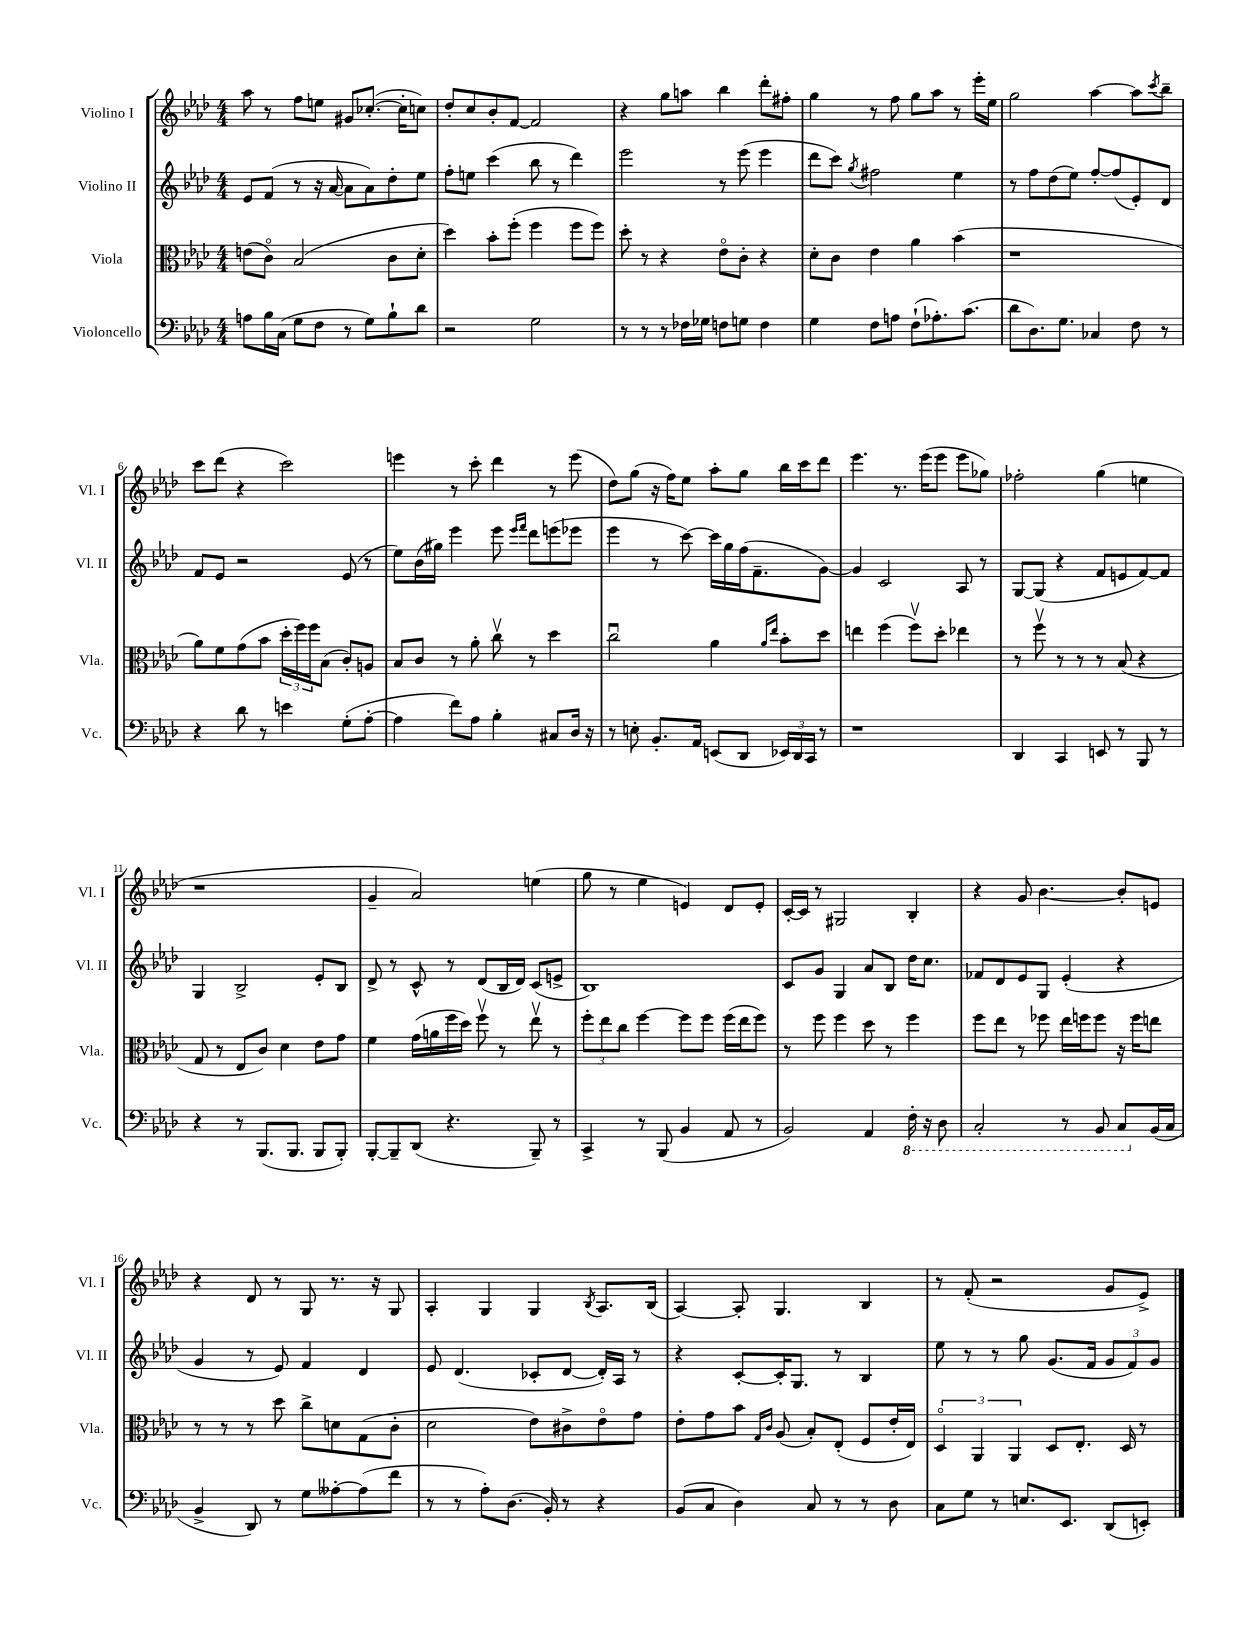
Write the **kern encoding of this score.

**kern	**kern	**kern	**kern
*staff4	*staff3	*staff2	*staff1
*clefF4	*clefC3	*clefG2	*clefG2
*k[b-e-a-d-]	*k[b-e-a-d-]	*k[b-e-a-d-]	*k[b-e-a-d-]
*M4/4	*M4/4	*M4/4	*M4/4
8A	(8e	8e-	8aa-
16B-	8co)	(8f	8r
(16C	.	.	.
8G	(2B-	8r	8ff
8F	.	16r	8ee
.	.	[16a-	.
8r	.	8a-]	8g#
8G)	.	8a-)	([8.cc-'
8B-`	8c	8dd-'	.
.	.	.	16cc-']
8d-	8d-'	8ee-	8cc)
=	=	=	=
2r	4dd-)	8ff'	8dd-'
.	.	8ee	8cc
.	8b-'	(4ccc	8b-'
.	(8ff'	.	[8f
2G	4ff	8bb-	2f]
.	.	8r	.
.	8ff	4ddd-)	.
.	8ff)	.	.
=	=	=	=
8r	8dd-'	2eee-	4r
8r	8r	.	.
8r	4r	.	8gg
16F-	.	.	8aa
16G-	.	.	.
8F	8e-o	8r	4bb-
8G	8c'	(8eee-	.
4F	4r	4eee-	8ddd-'
.	.	.	8ff#'
=	=	=	=
4G	8d-'	8ddd-	4gg
.	8c	8ccc)	.
.	.	8qgg	.
8F	4e-	2ff#	8r
8A	.	.	8ff
(8F`	4a-	.	8gg
8.A-')	.	.	8aa-
.	(4b-	4ee-	8r
(8.c	.	.	.
.	.	.	16eee-'
.	.	.	16ee-
=	=	=	=
8d-	1r	8r	2gg
8.D-)	.	8ff	.
.	.	(8dd-	.
8.G	.	.	.
.	.	8ee-)	.
4C-	.	[8ff'	[4aa-
.	.	(8ff]	.
8F	.	8e-')	8aa-]
.	.	.	8qccc
8r	.	8d-	8bb-~
=	=	=	=
4r	8a-)	8f	8ccc
.	8f	8e-	(8ddd-
8d-	(8g	2r	4r
8r	8b-	.	.
4e	24dd-'	.	2ccc)
.	24ff)	.	.
.	24ff	.	.
.	(8B-	.	.
(8G'	8c')	(8e-	.
[8A-'	8A	8r	.
=	=	=	=
4A-]	8B-	8ee-)	4eee
.	8c	(16b-	.
.	.	16gg#)	.
8f)	8r	4eee-	8r
8A-	8a-'	.	8ccc'
4B-'	8ccv	8eee-	4ddd-
.	.	16qqeee-	.
.	.	16qqfff	.
.	8r	8ddd-	.
8C#	4dd-	(8eee	8r
16D-	.	8eee-	(8eee
16r	.	.	.
=	=	=	=
8r	2ccu	4eee-	8dd-)
8E'	.	.	(8gg
8.BB-'	.	8r	16r
.	.	.	16ff)
.	.	[8ccc)	8ee-
16AA-	.	.	.
(8EE	4a-	16ccc]	8aa-'
.	.	16gg	.
8DD-	.	(16ff	8gg
.	.	8.f~	.
.	16qqa-	.	.
.	16qqee-	.	.
24EE-)	8b-'	.	16bb-
24DD-	.	.	.
.	.	.	16ccc
24CC	.	.	.
8r	8dd-	[8g)	8ddd-
=	=	=	=
1r	4ee	4g]	4.eee-
.	(4ff	2c	.
.	.	.	8.r
.	8ffv)	.	.
.	.	.	(16eee-
.	8dd-'	.	8eee-
.	4ee-	8A-	8eee-
.	.	8r	8gg-)
=	=	=	=
4DD-	8r	[8G	2ff-'
.	8ffv	(8G]	.
4CC	8r	4r	.
.	8r	.	.
8EE	8r	8f	(4gg
8r	(8B-	8e	.
8BBB-	4r	[8f)	4ee
8r	.	8f]	.
=	=	=	=
4r	8G	4G	1r
.	8r	.	.
8r	8E-	2B-^	.
(8.BBB-	8c)	.	.
.	4d-	.	.
8.BBB-	.	.	.
8BBB-	8e-	8e-'	.
8BBB-')	8g	8B-	.
=	=	=	=
[8BBB-'	4f	8d-^	4g~
8BBB-~]	.	8r	.
(8DD-	(16g	8c^^	2a-)
.	16a	.	.
4.r	16ff	8r	.
.	16dd-)	.	.
.	8ffv	(8d-	.
.	8r	16B-	.
.	.	16d-)	.
8BBB-~)	8ee-v	(8c	(4ee
8r	8r	8e^	.
=	=	=	=
4CC^	12ff'	1B-)	8gg
.	12ee-	.	.
.	.	.	8r
.	12cc	.	.
8r	[4ff	.	4ee-
(8BBB-	.	.	.
4BB-	8ff]	.	4e)
.	8ff	.	.
8AA-	(16ff	.	8d-
.	16ee-	.	.
8r	8ff)	.	8e'
=	=	=	=
2BB-)	8r	8c	[16c'
.	.	.	16c]
.	8ff	8g	8r
.	4ff	4G	2G#
4AA-	8dd-	8a-	.
.	8r	8B-	.
16FF'	4ff	16dd-	4B-'
16r	.	8.cc	.
8DD-	.	.	.
=	=	=	=
2CC'	8ff	8f-	4r
.	8ee-	8d-	.
.	8r	8e-	8g
.	8ff-	8G	[4.b-
8r	16ee-	(4e-'	.
.	16ff	.	.
8BBB-	8ff	.	.
8CC	16r	4r	8b-']
.	16ff	.	.
(16BB-	8ee	.	8e
16C	.	.	.
=	=	=	=
4BB-^	8r	4g	4r
.	8r	.	.
8DD-)	8r	8r	8d-
8r	8dd-	8e-)	8r
8G	8cc^	4f	8G
[8A--'	8d	.	8.r
(8A--]	(8G	4d-	.
.	.	.	16r
8f	8c'	.	8G
=	=	=	=
8r	2d-	8e-	4A-'
8r	.	(4.d-	.
8A-')	.	.	4G
(8.D-	.	.	.
.	8e-)	8c-'	4G
16BB-')	.	.	.
8r	8c#^	[8d-	.
.	.	.	8qB-
4r	8e-o	16d-'])	8.A-
.	.	16A-	.
.	8g	8r	.
.	.	.	(16B-
=	=	=	=
(8BB-	8e-'	4r	[4A-)
8C	8g	.	.
4D-)	8b-	[8c'	8A-']
.	16qqG	.	.
.	16qqc	.	.
.	(8A-	16c']	4.G
.	.	8.G	.
8C	8B-')	.	.
8r	(8E-'	8r	.
8r	8F	4B-	4B-
8D-	16e-'	.	.
.	16E-)	.	.
=	=	=	=
8C	6D-o	8ee-	8r
8G	.	8r	(8f'
.	6AA-	.	.
8r	.	8r	2r
.	6AA-	.	.
8.E	.	8gg	.
.	8D-	(8.g	.
8.EE-	.	.	.
.	8.E-'	.	.
.	.	16f	.
(8DD-	.	12g	8g
.	16D-	.	.
.	.	12f)	.
8EE')	8r	.	8e-^)
.	.	12g	.
==	==	==	==
*-	*-	*-	*-
